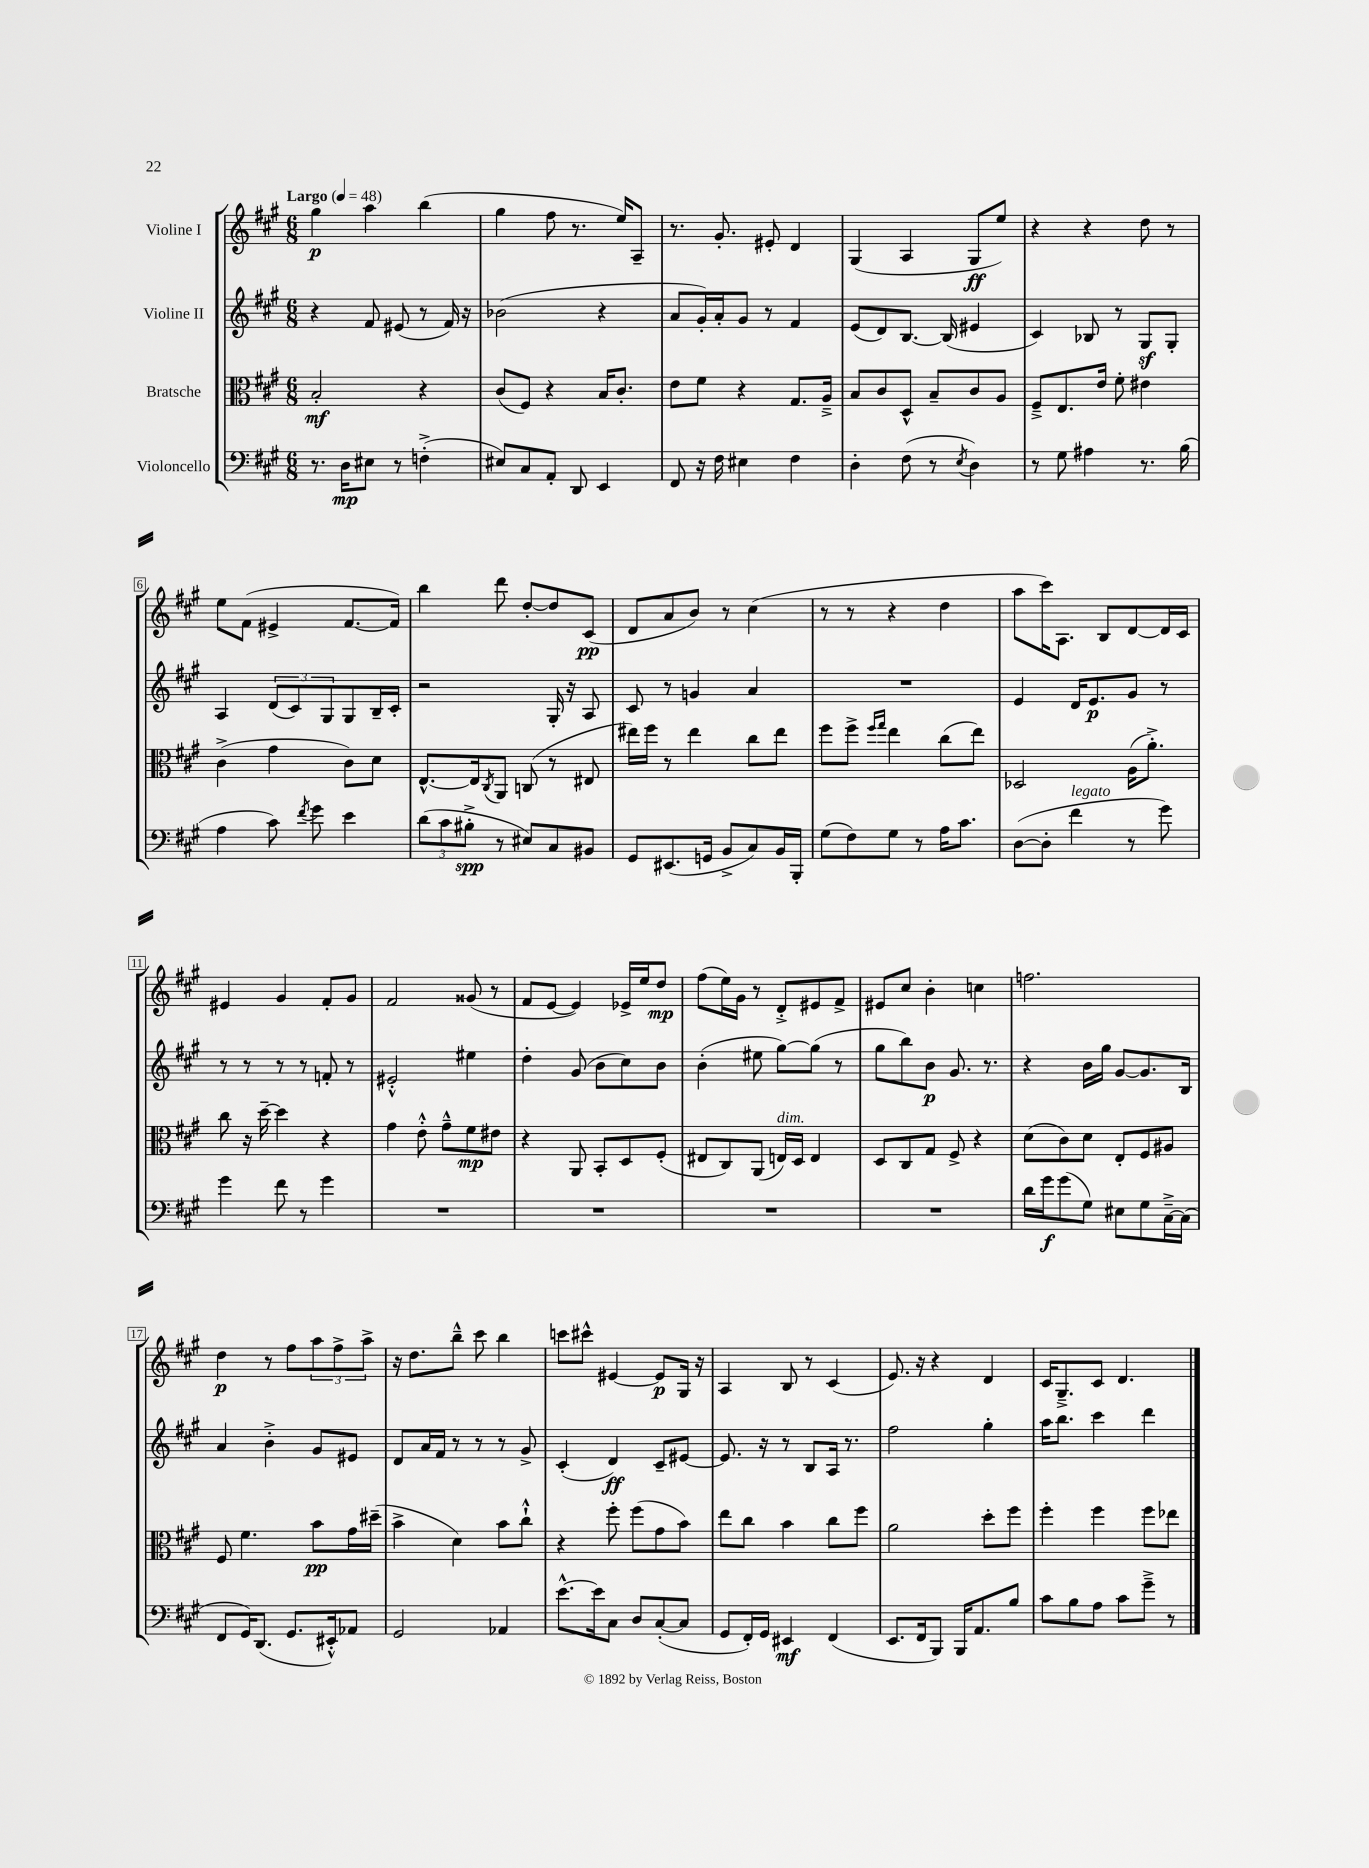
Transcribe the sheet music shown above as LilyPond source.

<<
\new StaffGroup <<
\new Staff = "s0" \with { instrumentName = "Violine I" } {
    \clef treble \key a \major \numericTimeSignature \time 6/8 \tempo "Largo" 4 = 48
    gis''4\p a''4 b''4( |
    gis''4 fis''8 r8. e''16) a8-- |
    r8. gis'8.-. eis'8-. d'4 |
    gis4( a4 gis8\ff e''8) |
    r4 r4 d''8 r8 |
    e''8 fis'8( eis'4-> fis'8.~ fis'16) |
    b''4 d'''8 d''8~-. d''8 cis'8\pp( |
    d'8 a'8 b'8) r8 cis''4( |
    r8 r8 r4 d''4 |
    a''8 cis'''16) a8. b8 d'8~ d'16 cis'16 |
    eis'4 gis'4 fis'8-. gis'8 |
    fis'2 gisis'8( r8 |
    fis'8 e'8~ e'4) ees'16-> e''16 d''8\mp |
    fis''8( e''16) gis'16 r8 d'8-.-> eis'8 fis'8-> |
    eis'8 cis''8 b'4-. c''4 |
    f''2. |
    d''4\p r8 fis''8 \tuplet 3/2 { a''8 fis''8-> a''8-> } |
    r16 d''8. b''8---^ cis'''8 b''4 |
    c'''8 cis'''8-^ eis'4~ eis'8\p gis16 r16 |
    a4 b8 r8 cis'4( |
    e'8.) r16 r4 d'4 |
    cis'16 gis8.---> cis'8 d'4. \bar "|." |
}
\new Staff = "s1" \with { instrumentName = "Violine II" } {
    \clef treble \key a \major \numericTimeSignature \time 6/8
    r4 fis'8 eis'8( r8 fis'16) r16 |
    bes'2( r4 |
    a'8 gis'16-.) a'16-. gis'8 r8 fis'4 |
    e'8( d'8) b8.~ b16( eis'4 |
    cis'4) bes8 r8 gis8\sf gis8-. |
    a4 \tuplet 3/2 { d'8( cis'8) gis8 } gis8 b16-- cis'16-. |
    r2 gis16-. r16 a8 |
    cis'8 r8 g'4 a'4 |
    R2. |
    e'4 d'16 e'8.\p gis'8 r8 |
    r8 r8 r8 r8 f'8-. r8 |
    eis'2-.-^ eis''4 |
    d''4-. gis'8( b'8 cis''8) b'8 |
    b'4-.( eis''8 gis''8~) gis''8( r8 |
    gis''8 b''8) b'8\p gis'8. r8. |
    r4 b'16 gis''16 gis'8~ gis'8. b16 |
    a'4 b'4-.-> gis'8 eis'8 |
    d'8 a'16 fis'16 r8 r8 r8 gis'8-> |
    cis'4-.( d'4\ff) cis'8-- eis'8~ |
    eis'8. r16 r8 b8 a16 r8. |
    fis''2 gis''4-. |
    a''16 b''8. cis'''4 d'''4 \bar "|." |
}
\new Staff = "s2" \with { instrumentName = "Bratsche" } {
    \clef alto \key a \major \numericTimeSignature \time 6/8
    b2-.\mf r4 |
    cis'8( fis8) r4 b16 cis'8.-. |
    e'8 fis'8 r4 gis8. a16---> |
    b8 cis'8 d8-^ b8-- cis'8 a8 |
    fis8---> e8. e'16 fis'8-. eis'4 |
    cis'4->( gis'4 cis'8) d'8 |
    e8.~-^ e16 \acciaccatura { cis8 } a,8 c8( r8 eis8 |
    eis''16) fis''16 r8 eis''4 cis''8 eis''8 |
    fis''8 fis''8-> \grace { fis''16 gis''16 } e''4 cis''8( e''8) |
    des2 a16( a'8.-.->) |
    cis''8 r16 d''16~-- d''4 r4 |
    gis'4 e'8-.-^ gis'8---^ fis'8\mp eis'8 |
    r4 a,8 b,8-. d8 fis8-.( |
    eis8 cis8) a,8( e16^\markup { \italic "dim." }) d16 e4 |
    d8 cis8 gis8 fis8-> r4 |
    d'8( cis'8) d'8 e8-. fis8 ais8 |
    fis8 fis'4. b'8\pp gis'16 dis''16--( |
    b'4-> d'4) b'8 cis''8-!-^ |
    r4 fis''8-. fis''8( gis'8 b'8) |
    e''8 cis''8 b'4 cis''8 fis''8 |
    a'2 d''8-. fis''8 |
    fis''4-. fis''4 fis''8 ees''8 \bar "|." |
}
\new Staff = "s3" \with { instrumentName = "Violoncello" } {
    \clef bass \key a \major \numericTimeSignature \time 6/8
    r8. d16\mp eis8 r8 f4-.->( |
    eis8) cis8 a,8-. d,8 e,4 |
    fis,8 r16 fis16 eis4 fis4 |
    d4-. fis8( r8 \acciaccatura { e8 } d4) |
    r8 gis8 ais4 r8. b16( |
    a4 cis'8) \acciaccatura { fis'8 } gis'8 e'4 |
    \tuplet 3/2 { d'8( cis'8 bis8-.->\spp } r8 eis8) cis8 bis,8 |
    gis,8 eis,8.( g,16 b,8-> cis8) b,16 b,,16-. |
    gis8( fis8) gis8 r8 a16 cis'8. |
    d8~( d8-. fis'4^\markup { \italic "legato" } r8 gis'8) |
    gis'4 fis'8 r8 gis'4 |
    R2. |
    R2. |
    R2. |
    R2. |
    d'16 gis'16\f gis'8( gis8) eis8 gis8 cis16~---> cis16( |
    fis,8 gis,16) d,8.( gis,8. eis,16-.-^) aes,8 |
    gis,2 aes,4 |
    e'8.~-^ e'16 cis8 d8 cis8~-.( cis8 |
    gis,8 fis,16-.) gis,16 eis,4\mf fis,4( |
    e,8. fis,16 b,,8) b,,16 a,8. b8 |
    cis'8 b8 a8 cis'8 gis'8---> r8 \bar "|." |
}
>>
>>
\layout { \context { \Score \override BarNumber.stencil = #(make-stencil-boxer 0.1 0.3 ly:text-interface::print) } }
